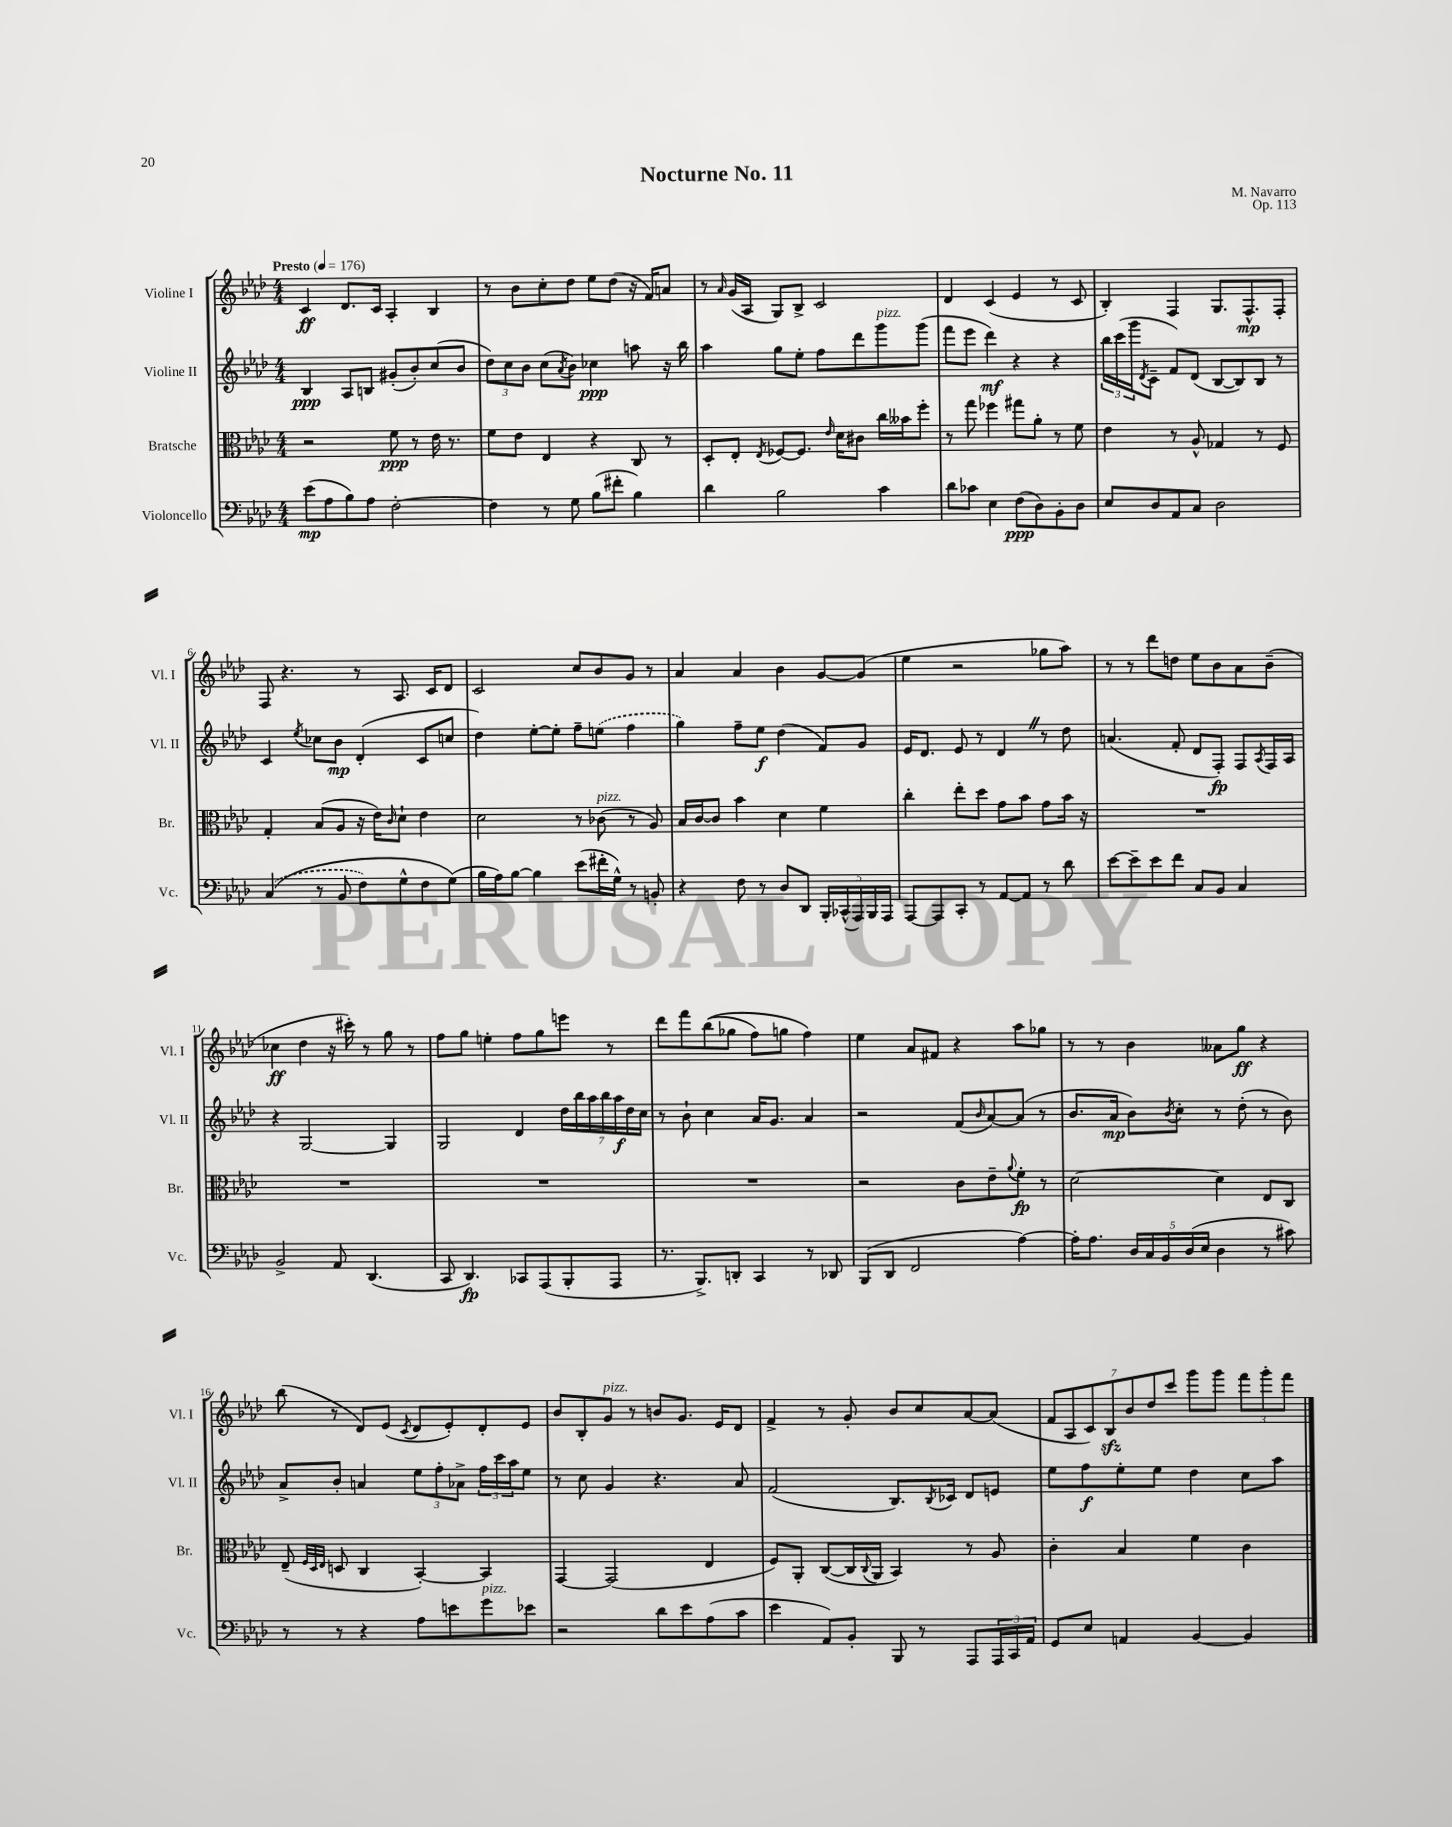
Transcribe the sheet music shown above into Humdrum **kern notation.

**kern	**kern	**kern	**kern
*staff4	*staff3	*staff2	*staff1
*clefF4	*clefC3	*clefG2	*clefG2
*k[b-e-a-d-]	*k[b-e-a-d-]	*k[b-e-a-d-]	*k[b-e-a-d-]
*M4/4	*M4/4	*M4/4	*M4/4
*MM176	*MM176	*MM176	*MM176
(8e-	2r	4B-	4c
8A-	.	.	.
8B-)	.	8A-	8.d-
8A-	.	8B	.
.	.	.	16c
[2F'	8f	(8g#'	4A-'
.	8r	8b-')	.
.	16e-	(8cc	4B-
.	8.r	.	.
.	.	8b-	.
=	=	=	=
4F]	8f	12dd-)	8r
.	.	12cc	.
.	8e-	.	8b-
.	.	12b-	.
8r	4E-	(8cc	8cc'
.	.	8qa-	.
8G	.	8b-)	8dd-
(8B-	4r	4cc-	8ee-
8f#'	.	.	(8dd-
4B-)	8C	8aa	16r
.	.	.	16f)
.	8r	16r	8a
.	.	16bb-	.
=	=	=	=
4d-	8D-'	4aa-	8r
.	.	.	16qqa-
.	8E-'	.	(16g
.	.	.	16A-
.	8qE-	.	.
2B-	[8F-	8gg	8G)
.	8.F-]	8ee-'	8B-^
.	.	8ff	2c
.	16qqe-	.	.
.	16d-	.	.
.	8c#	8ddd-	.
4c	16cc	8ggg	.
.	16b--	.	.
.	8ff'	(8ggg	.
=	=	=	=
8d-	8r	8fff	4d-
8c-	8gg	8eee-	.
4E-	4ff-	4ddd-)	(4c
(8F	8gg#	4r	4e-
8D-)	8a-'	.	.
8BB-'	8r	4r	8r
8D-	8f	.	8c
=	=	=	=
8E-	4e-	24bb-	4B-')
.	.	(24ccc	.
.	.	24ggg	.
.	.	8qd-	.
8D-	.	8c~	.
8AA-	8r	8f)	4F
8C	8A-^^	(8d-	.
2D-	4G-	[8B-	8.G
.	.	8B-])	.
.	.	.	8.F^^
.	8r	8B-	.
.	8F	8r	8F'
=	=	=	=
&((4C	4G'	4c	8F
.	.	.	4.r
.	.	8qee-	.
8r	(8B-	8cc-	.
8BB-	8A-	8b-	.
8F)	16r	(4d-'	8r
.	16e-)	.	.
.	16qqc	.	.
8G^^	8d-`	.	8.A-
8F	4e-	8c	.
.	.	.	16c
(8G&)	.	8cc	8d-
=	=	=	=
16B-	2d-	4dd-)	2c
16A-)	.	.	.
[8B-	.	.	.
4B-]	.	[8ee-'	.
.	.	8ee-']	.
(8e-	8r	8ff~	8cc
16f#'	(8c-	(8ee	8b-
16G^^)	.	.	.
8r	8r	4ff	8g
8BB'	8A-)	.	8r
=	=	=	=
4r	16B-	4gg)	4a-
.	[16c	.	.
.	8c]	.	.
8F	4b-	8ff~	4a-
8r	.	8ee-	.
8D-	4d-	(4dd-	4b-
8DD-	.	.	.
20BBB-'	4f	8f)	[8g
(20CC-^^	.	.	.
20AAA-)	.	.	.
.	.	8g	(8g]
20BBB-	.	.	.
20AAA-	.	.	.
=	=	=	=
[8AAA-	4cc'	16e-	4ee-
.	.	8.d-	.
8AAA-]	.	.	.
8CC'	8ee-'	8e-	2r
8r	8dd-	8r	.
[8AA-	8g	4d-	.
8AA-]	8b-	.	.
8r	8g	8r	8gg-
8d-	16b-	8dd-	8aa-)
.	16r	.	.
=	=	=	=
[8e-	1r	(4.a	8r
8e-~]	.	.	8r
8e-	.	.	8ddd-
8f	.	8f'	8dd
8C	.	8d-	8ee-
8BB-	.	8F')	8b-
4C	.	8F	8a-
.	.	8qA-	.
.	.	16F	(8b-~
.	.	16A-	.
=	=	=	=
2BB-^	1r	4r	4cc-
.	.	[2G	4dd-
8AA-	.	.	16r
.	.	.	16ccc#')
(4.DD-	.	.	8r
.	.	4G]	8gg
.	.	.	8r
=	=	=	=
8CC	1r	2G	8ff
4.DD-)	.	.	8gg
.	.	.	4ee'
8CC-	.	4d-	8ff
(8AAA-	.	.	8gg
8BBB-'	.	28dd-	8eee
.	.	28bb-	.
.	.	28aa-	.
.	.	28bb-	.
8AAA-	.	.	8r
.	.	28aa-	.
.	.	28dd-	.
.	.	28cc	.
=	=	=	=
8.r	1r	8r	8ddd-
.	.	8b-`	8fff
8.BBB-^)	.	.	.
.	.	4cc	&((8bb-
8DD'	.	.	8gg-
4CC	.	16a-	8ff)
.	.	8.g	.
.	.	.	8gg
8r	.	4a-	4ff&)
8DD-	.	.	.
=	=	=	=
(8BBB-	2r	2r	4ee-
8DD-	.	.	.
2FF	.	.	8a-
.	.	.	8f#
.	8c	(8f	4r
.	.	16qqb-	.
.	8e-~	[8a-)	.
.	8qqa-	.	.
[4A-)	8f'	(8a-]	8aa-
.	8r	8r	8gg-
=	=	=	=
16A-']	[2d-	8.b-	8r
8.A-	.	.	.
.	.	.	8r
.	.	16a-	.
20D-	.	8b-)	4b-
20C	.	.	.
20BB-	.	.	.
.	.	8qb-	.
.	.	8cc'	.
(20D-	.	.	.
20E-	.	.	.
4D-	4d-]	8r	8a--
.	.	(8dd-'	8gg
8r	8E-	8r	4r
8c#)	8C	8b-)	.
=	=	=	=
8r	(8E-~	8a-^	(8bb-
.	32qqF	.	.
.	32qqD-	.	.
.	32qqE-	.	.
8r	8D	8b-'	8r
4r	4C	4a	8d-)
.	.	.	(8e-
.	.	.	8qc
8A-	[4BB-')	12ee-	8d-
.	.	12ff'	.
8e	.	.	8e-')
.	.	12a-^	.
8g	4BB-]	24ff	8d-'
.	.	24ccc	.
.	.	24aa-	.
8e-	.	8ee-	8e-
=	=	=	=
2r	[4GG	8r	8b-
.	.	8cc	8B-'
.	(2GG]	4g	8g
.	.	.	8r
8d-	.	4.r	8b
8e-	.	.	8.g
(8A-	4E-	.	.
.	.	.	16e-
8c	.	8a-	8d-
=	=	=	=
4e-	8F)	(2f	4f^
.	8AA-'	.	.
8AA-)	([8C	.	8r
8BB-'	16C]	.	8g'
.	8qqC	.	.
.	16AA-	.	.
8BBB-	4BB-)	8.B-)	8b-
8r	.	.	8cc
.	.	8qB-	.
.	.	16c-	.
8AAA-	8r	8d-	[8a-
24AAA-	8A-	8e	(8a-]
24CC	.	.	.
24AA-	.	.	.
=	=	=	=
8GG	4c'	8ee-	14f
.	.	.	14A-
8E-	.	8ff	.
.	.	.	14c)
.	.	.	14B-
4AA	4B-	8ee-'	.
.	.	.	14b-
.	.	.	14dd-
.	.	8ee-	.
.	.	.	14ccc
[4BB-	4f	4dd-	8ggg
.	.	.	8ggg
4BB-]	4c	8cc	12fff
.	.	.	12ggg'
.	.	8aa-	.
.	.	.	12fff
==	==	==	==
*-	*-	*-	*-
